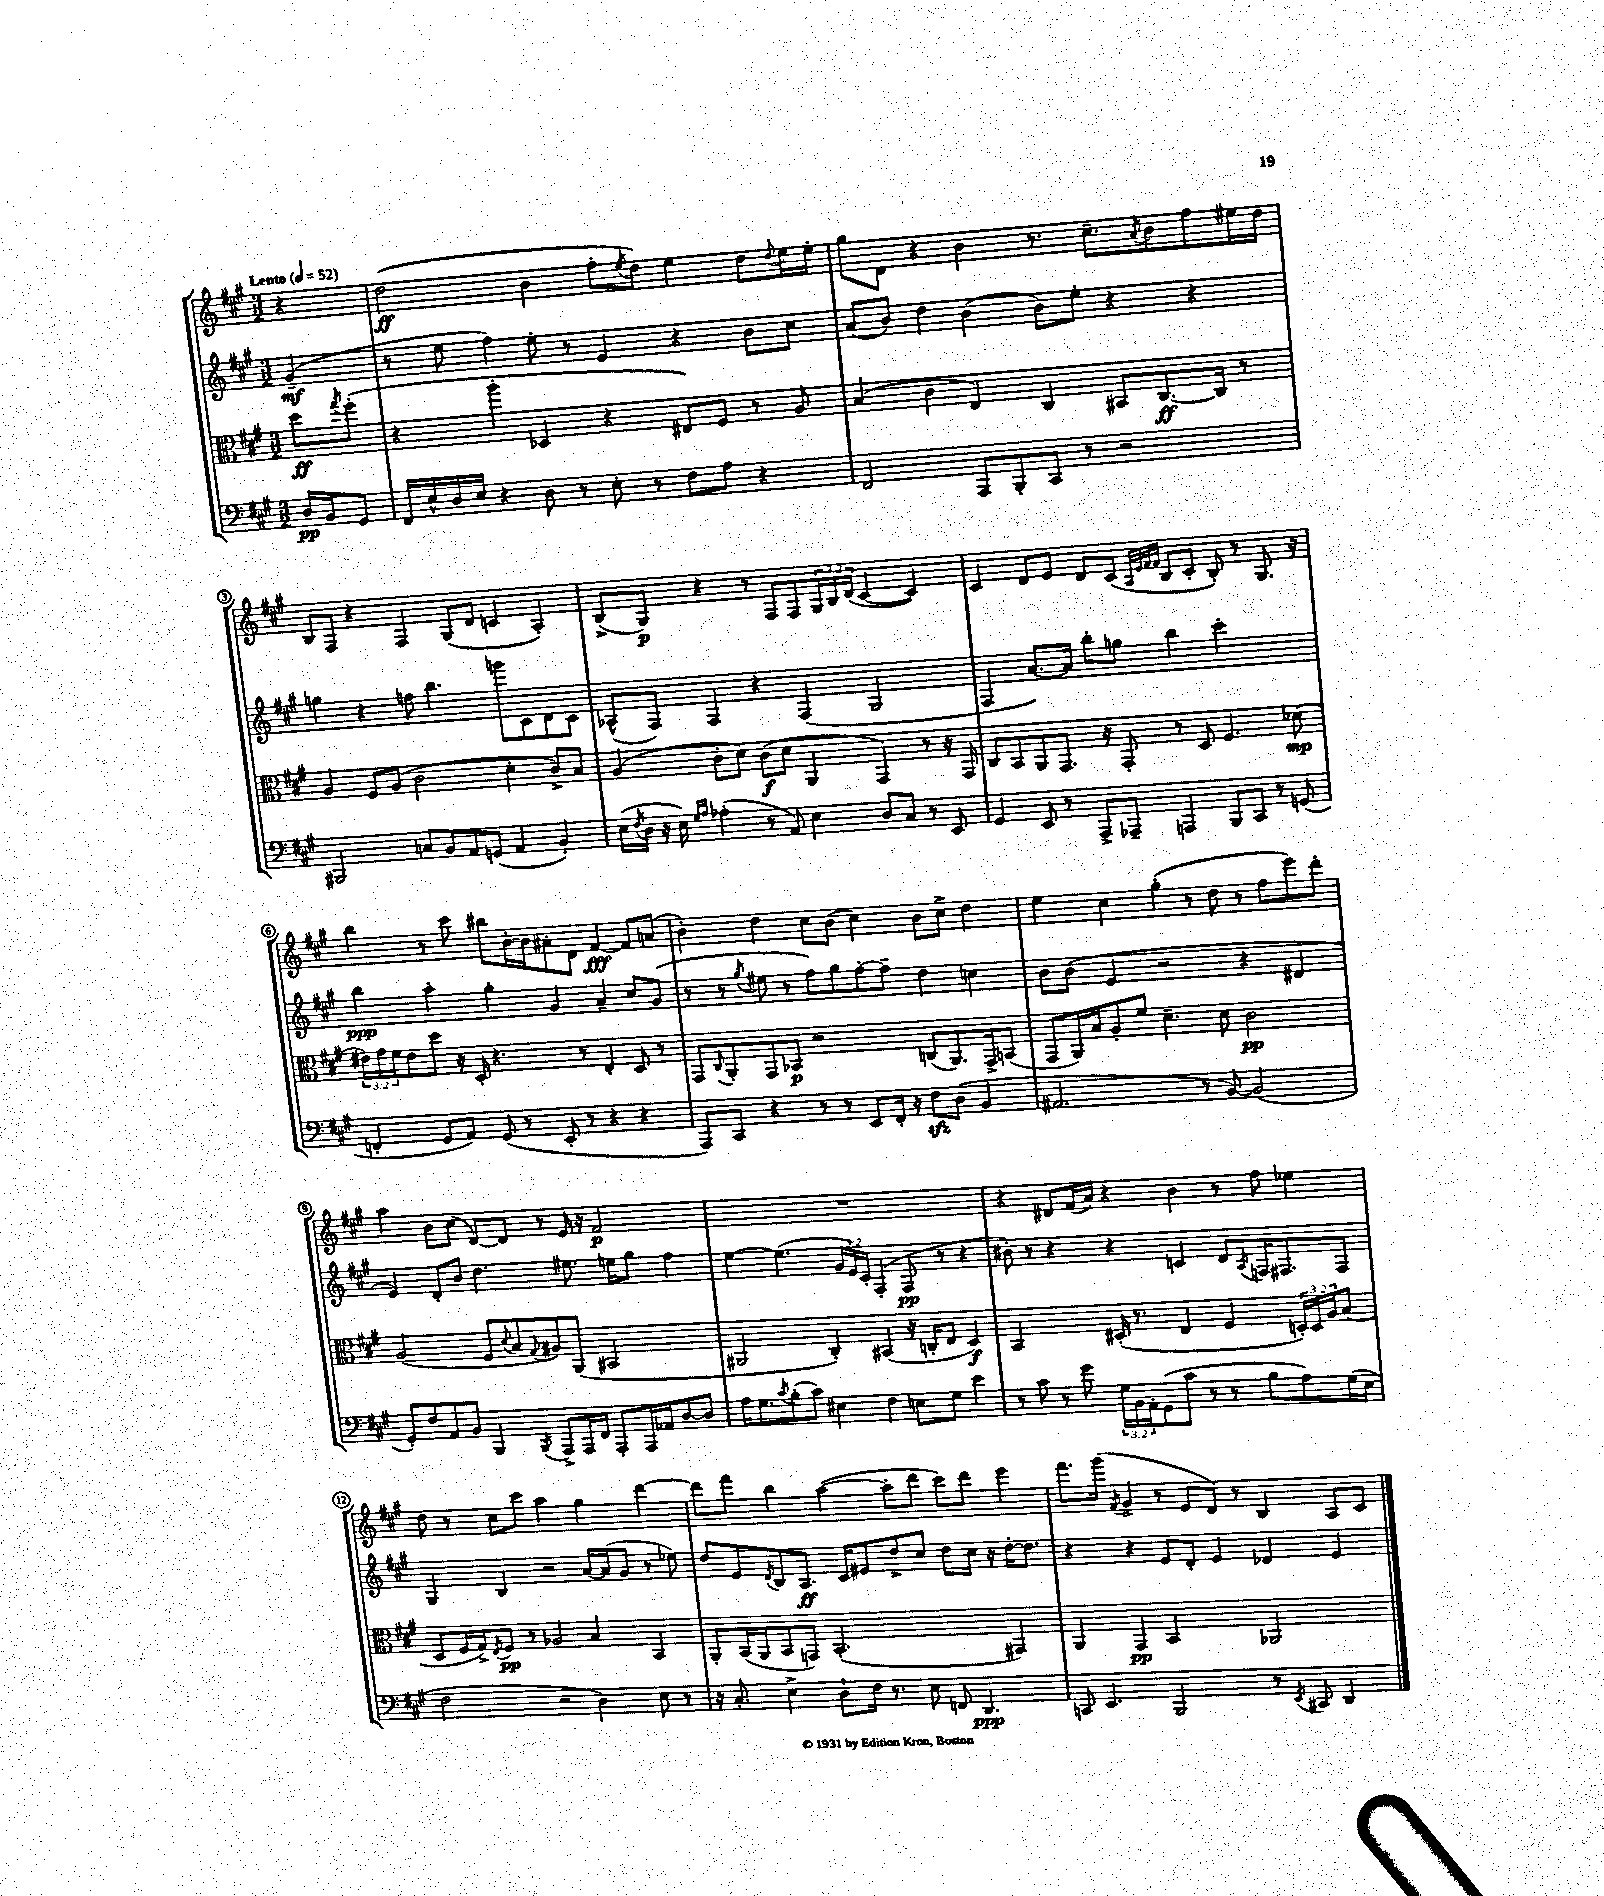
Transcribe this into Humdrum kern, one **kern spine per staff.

**kern	**dynam	**kern	**dynam	**kern	**dynam	**kern	**dynam
*part4	*part4	*part3	*part3	*part2	*part2	*part1	*part1
*staff4	*staff4	*staff3	*staff3	*staff2	*staff2	*staff1	*staff1
*clefF4	*	*clefC3	*	*clefG2	*	*clefG2	*
*k[f#c#g#]	*	*k[f#c#g#]	*	*k[f#c#g#]	*	*k[f#c#g#]	*
*M3/2	*	*M3/2	*	*M3/2	*	*M3/2	*
*MM52	*	*MM52	*	*MM52	*	*MM52	*
=	=	=	=	=	=	=	=
!	!	!	!	!	!	!LO:TX:a:B:t=Lento	!
16D/LL	pp	8dd\L	ff	(4g#~/	mf	4r	.
16BB/J	.	.	.	.	.	.	.
.	.	8qgg#/	.	.	.	.	.
8GG#/J	.	(8ff#'\J	.	.	.	.	.
=1	=1	=1	=1	=1	=1	=1	=1
16FF#/LL	.	4r	.	8r	.	(2dd\	ff
16E^^/	.	.	.	.	.	.	.
16D/	.	.	.	8ee\	.	.	.
16E/JJ	.	.	.	.	.	.	.
4r	.	4aa'\	.	4ff#\)	.	.	.
8D\	.	4D-X/	.	8ee'\	.	4b\	.
8r	.	.	.	8r	.	.	.
8E'\	.	4r	.	4e/	.	8ff#'\L	.
.	.	.	.	.	.	8qee/	.
8r	.	.	.	.	.	8dd\J)	.
8F#\L	.	8E#X/L)	.	4r	.	4ee\	.
8A\J	.	8F#/J	.	.	.	.	.
4r	.	8r	.	8b\L	.	8dd\L	.
.	.	.	.	.	.	8qqdd/	.
.	.	8A/	.	8cc#\J	.	16ee\L	.
.	.	.	.	.	.	16ee'\JJ	.
=2	=2	=2	=2	=2	=2	=2	=2
2FF#/	.	(4B/	.	(8a/L	.	8gg#\L	.
.	.	.	.	8b/J)	.	8d\J	.
.	.	4c#\	.	4dd\	.	4r	.
8AAA/L	.	4E/)	.	(4b\	.	4b\	.
8BBB'/	.	.	.	.	.	.	.
8CC#/J	.	4C#/	.	8b\L)	.	8.r	.
8r	.	.	.	8ee'\J	.	.	.
.	.	.	.	.	.	8.cc#~\L	.
2r	.	8BB#X/L	.	4r	.	.	.
.	.	.	.	.	.	8qa/	.
.	.	[8.C#/	ff	.	.	8b\	.
.	.	.	.	4r	.	8ff#\	.
.	.	16C#/Jk]	.	.	.	.	.
.	.	8r	.	.	.	16ee#X\L	.
.	.	.	.	.	.	16dd\JJ	.
!!LO:LB:g=z
=3	=3	=3	=3	=3	=3	=3	=3
2BBB#X/	.	4A/	.	4ggn\	.	8B/L	.
.	.	.	.	.	.	8F#/J	.
.	.	8F#/L	.	4r	.	4r	.
.	.	(8A/J	.	.	.	.	.
8Cn/L	.	2c#\	.	8ffn\	.	4F#/	.
8BB/	.	.	.	4.bb\	.	.	.
8AA/	.	.	.	.	.	(8G#/L	.
(8GGn/J	.	.	.	.	.	8d/J	.
4AA/	.	4d'\	.	8gggn\L	.	4cn/	.
.	.	.	.	8c#\	.	.	.
4BB'/)	.	8c#^/L)	.	8d\	.	4A'/)	.
.	.	8B/J	.	8c#\J	.	.	.
=4	=4	=4	=4	=4	=4	=4	=4
(16E\LL	.	(4A/	.	(8A-X^^/L	.	(8B^/L	.
8qF#/	.	.	.	.	.	.	.
16D\JJ	.	.	.	.	.	.	.
16r	.	.	.	8F#/J)	.	8G#/J)	p
16E\)	.	.	.	.	.	.	.
16qqG#/LL	.	.	.	.	.	.	.
16qqA/JJ	.	.	.	.	.	.	.
(4A-X'\	.	8c#'\L	.	4F#/	.	4r	.
.	.	8d\J)	.	.	.	.	.
8r	.	(8c#\L	f	4r	.	8r	.
8AA/)	.	8d\J	.	.	.	8F#/L	.
4E\	.	4AA/	.	(4F#/	.	8F#/	.
.	.	.	.	.	.	24G#/L	.
.	.	.	.	.	.	24B/	.
.	.	.	.	.	.	(24d/JJ	.
8D/L	.	4GG#/)	.	2G#/	.	[4c#/	.
8C#/J	.	.	.	.	.	.	.
8r	.	8r	.	.	.	4c#/])	.
8EE/	.	16r	.	.	.	.	.
.	.	16GG#/	.	.	.	.	.
=5	=5	=5	=5	=5	=5	=5	=5
4GG#/	.	8C#/L	.	4F#/	.	4c#/	.
.	.	8BB/	.	.	.	.	.
8EE/	.	8AA/	.	[8.a/L)	.	8d/L	.
8r	.	8.GG#/J	.	.	.	8e/J	.
.	.	.	.	16a/Jk]	.	.	.
8AAA^/L	.	.	.	8bb'\L	.	8d/L	.
.	.	16r	.	.	.	.	.
8AAA-X~/J	.	8GG#'/	.	8ggn\J	.	(8c#/J	.
.	.	.	.	.	.	32qqA/LLL	.
.	.	.	.	.	.	32qqe/	.
.	.	.	.	.	.	32qqf#/	.
.	.	.	.	.	.	32qqf#/JJJ	.
4AAAn/	.	8r	.	4bb\	.	8B/L	.
.	.	8D/	.	.	.	8c#'/J	.
8BBB/L	.	4.F#/	.	2ccc#'\	.	8B'/)	.
8CC#/J	.	.	.	.	.	8r	.
8r	.	.	.	.	.	8.G#/	.
(8GGn/	.	(8d-X\	mp	.	.	.	.
.	.	.	.	.	.	16r	.
!!LO:LB:g=z
=6	=6	=6	=6	=6	=6	=6	=6
4FFn'/	.	24e#X\LL)	.	4bb\	ppp	4bb\	.
.	.	24g#\	.	.	.	.	.
.	.	24f#\J	.	.	.	.	.
.	.	8e#\	.	.	.	.	.
8GG#/L	.	8dd\J	.	4aa'\	.	8r	.
8AA/J)	.	16r	.	.	.	8ccc#\	.
.	.	16D'/	.	.	.	.	.
(8GG#/	.	4.r	.	4gg#'\	.	8bb#X\L	.
8r	.	.	.	.	.	[16b'\L	.
.	.	.	.	.	.	16b\J]	.
8EE'/	.	.	.	4g#/	.	8a#X'\	.
8r	.	8r	.	.	.	8d\J	.
4r	.	4E'/	.	4a~/	.	[4f#/	fff
4r	.	8D/	.	8cc#/L	.	8f#/L]	.
.	.	8r	.	(8g#/J	.	(8an/J	.
=7	=7	=7	=7	=7	=7	=7	=7
8AAA/L)	.	8GG#/L	.	8r	.	4b'\)	.
.	.	8qqC#/	.	.	.	.	.
8CC#/J	.	8AA'/	.	8r	.	.	.
.	.	.	.	8qgg#/	.	.	.
4r	.	8GG#/	.	8ee#X\	.	4dd\	.
.	.	8BB-X/J	p	8r	.	.	.
8r	.	2r	.	8ff#\L)	.	8cc#\L	.
8r	.	.	.	8gg#\	.	(8b\J	.
8EE/L	.	.	.	[8ff#'\	.	4cc#\)	.
16FF#'/Jk	.	.	.	8ff#~\J]	.	.	.
16r	.	.	.	.	.	.	.
8F#zz\L	.	(8Cn/L	.	4dd\	.	8b\L	.
(8D\J	.	8.AA/)	.	.	.	8cc#^\J	.
4BB/	.	.	.	4ccn\	.	4dd\	.
.	.	16GG#^/k	.	.	.	.	.
.	.	(8BBn/J	.	.	.	.	.
=8	=8	=8	=8	=8	=8	=8	=8
2.AA#X/	.	8GG#/L	.	8b\L	.	4ee\	.
.	.	16AA/L)	.	(8b\J	.	.	.
.	.	16B/J	.	.	.	.	.
.	.	8A'/	.	4e/	.	4cc#\	.
.	.	8f#/J	.	.	.	.	.
.	.	4.d~\	.	2r	.	(4gg#'\	.
8r	.	.	.	.	.	8r	.
[8BB/)	.	8d\	.	.	.	8dd\	.
(2BB/]	.	2c#\	pp	4r	.	8r	.
.	.	.	.	.	.	8ff#\L	.
.	.	.	.	4d#X/	.	8eee\)	.
.	.	.	.	.	.	8ddd'\J	.
!!LO:LB:g=z
=9	=9	=9	=9	=9	=9	=9	=9
8GG#'/L)	.	(2A/	.	4e/)	.	4aa\	.
8F#/	.	.	.	.	.	.	.
8AA/	.	.	.	8d'/L	.	8b\L	.
8BB/J	.	.	.	8b/J	.	(8cc#\J	.
4BBB/	.	8F#/L	.	4.dd\	.	[8d/L)	.
.	.	8qqd/	.	.	.	.	.
.	.	8B/	.	.	.	8d/J]	.
8qBBB/	.	8qqG#/	.	.	.	.	.
8AAA^/L	.	8A#X/)	.	.	.	8r	.
16AAA/L	.	(8AA/J	.	8.ee#X\	.	16e/	.
16FF#/JJ	.	.	.	.	.	16r	.
8AAA'/L	.	2BB#X/	.	.	.	2f#/	p
.	.	.	.	16een\KL	.	.	.
16AAA/L	.	.	.	8gg#\J	.	.	.
16AA-X/J	.	.	.	.	.	.	.
[8D/	.	.	.	4ff#\	.	.	.
8D/J]	.	.	.	.	.	.	.
=10	=10	=10	=10	=10	=10	=10	=10
16A\KL	.	2AA#X/	.	[4ee\	.	1.r	.
8.G#\	.	.	.	.	.	.	.
8qc#/	.	.	.	.	.	.	.
(8B'\	.	.	.	(4.ee\]	.	.	.
8c#\J)	.	.	.	.	.	.	.
4E#X\	.	4C#'/)	.	.	.	.	.
.	.	.	.	24g#/LL	.	.	.
.	.	.	.	24e/)	.	.	.
.	.	.	.	24c#'/JJ	.	.	.
4F#\	.	(4BB#X/	.	(4F#'/	.	.	.
8En\L	.	16r	.	8F#/	pp	.	.
.	.	16Cn'/KL	.	.	.	.	.
8G#\J	.	8E/J	.	8r	.	.	.
4e\	.	4D/)	f	4r	.	.	.
=11	=11	=11	=11	=11	=11	=11	=11
8r	.	2BB/	.	8b#X'\)	.	4r	.
8c#\	.	.	.	8r	.	.	.
8r	.	.	.	4r	.	8d#X/L	.
8g#\	.	.	.	.	.	(16f#/L	.
.	.	.	.	.	.	16a/JJ)	.
24G#\LL	.	(16D#X'/	.	4r	.	4r	.
24BB\	.	.	.	.	.	.	.
.	.	8.r	.	.	.	.	.
24AA'\J	.	.	.	.	.	.	.
(8GG#\	.	.	.	.	.	.	.
8c#\J	.	4E/	.	4cn/	.	4b\	.
8r	.	.	.	.	.	.	.
8r	.	4F#/	.	8d/L	.	8r	.
.	.	.	.	8qA/	.	.	.
8B\L	.	.	.	16Fn/K	.	8ff#\	.
.	.	.	.	8.F#X/	.	.	.
8A\)	.	24Dn'/LL)	.	.	.	4ee-X\	.
.	.	24D/	.	.	.	.	.
.	.	24A/J	.	.	.	.	.
(16G#\L	.	(8B/J	.	8F#/J	.	.	.
16E\JJ	.	.	.	.	.	.	.
!!LO:LB:g=z
=12	=12	=12	=12	=12	=12	=12	=12
2F#\	.	8D/L	.	4G#/	.	8dd\	.
.	.	16F#/L	.	.	.	8r	.
.	.	16G#^/J)	.	.	.	.	.
.	.	8qE/	.	.	.	.	.
.	.	8F#/J	pp	4B/	.	8cc#\L	.
.	.	8r	.	.	.	8ccc#\J	.
2r	.	2A-X/	.	2r	.	2aa\	.
4D\)	.	4B/	.	[16a/LL	.	4gg#\	.
.	.	.	.	(16a/J]	.	.	.
.	.	.	.	8g#/J	.	.	.
8E\	.	4BB/	.	8r	.	[4ddd\	.
8r	.	.	.	8ee-X\)	.	.	.
=13	=13	=13	=13	=13	=13	=13	=13
16r	.	8AA'/L	.	8dd/L	.	8ddd\L]	.
8.C#'/	.	.	.	.	.	.	.
.	.	(16BB/L	.	8e/	.	8fff#\J	.
.	.	16AA/J	.	.	.	.	.
.	.	.	.	8qd/	.	.	.
4E^\	.	8BB/	.	8B/	.	4bb\	.
.	.	8GGn/J)	.	8.A/J	ff	.	.
8D`\L	.	(2.BB'/	.	.	.	([4aa\	.
.	.	.	.	16c#/KL	.	.	.
16F#\Jk	.	.	.	8e#X/	.	.	.
8.r	.	.	.	.	.	.	.
.	.	.	.	8dd^/	.	8aa'\L]	.
8E\	.	.	.	8cc#/J	.	8ddd\J	.
8FFn/	.	.	.	8dd\L	.	8ccc#\L)	.
4.DD/	ppp	.	.	16cc#\Jk	.	8ddd\J	.
.	.	.	.	16r	.	.	.
.	.	4GG#X/)	.	[16dd'\KL	.	4eee\	.
.	.	.	.	8.dd\J]	.	.	.
=14	=14	=14	=14	=14	=14	=14	=14
8CCn/	.	4AA/	.	4r	.	8.fff#\L	.
4.EE/	.	.	.	.	.	.	.
.	.	.	.	.	.	(16ggg#\Jk	.
.	.	.	.	.	.	8qf#/	.
.	.	4GG#/	pp	4r	.	4g#^/	.
2BBB/	.	2BB/	.	8e/L	.	8r	.
.	.	.	.	8d'/J	.	8e/L	.
.	.	.	.	4e/	.	8d/J)	.
.	.	.	.	.	.	8r	.
8r	.	2AA-X/	.	4d-X/	.	4B/	.
8qEE/	.	.	.	.	.	.	.
8CC#X/	.	.	.	.	.	.	.
4DD/	.	.	.	4e/	.	8A/L	.
.	.	.	.	.	.	8c#/J	.
==	==	==	==	==	==	==	==
*-	*-	*-	*-	*-	*-	*-	*-
